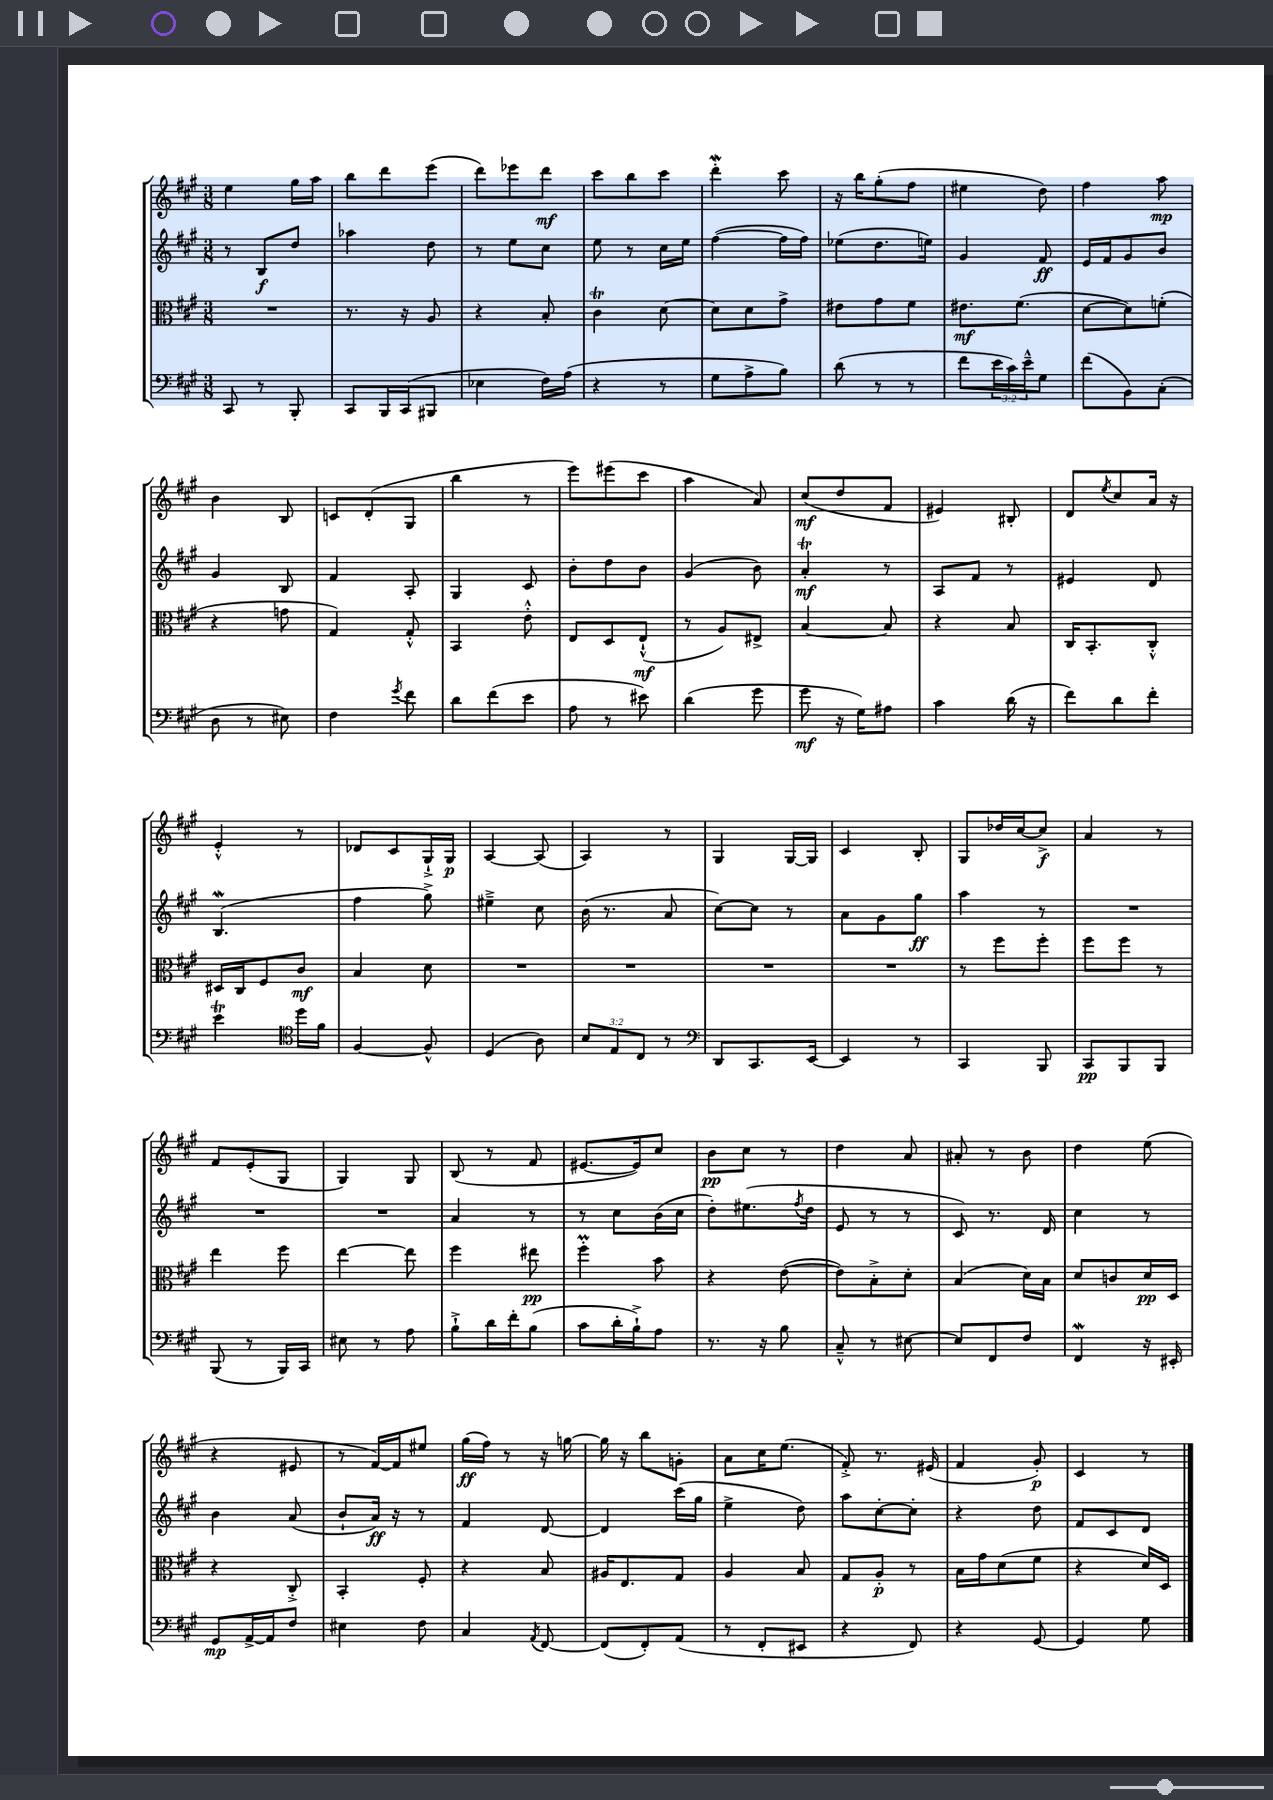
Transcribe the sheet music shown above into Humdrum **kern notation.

**kern	**dynam	**kern	**dynam	**kern	**dynam	**kern	**dynam
*part4	*part4	*part3	*part3	*part2	*part2	*part1	*part1
*staff4	*staff4	*staff3	*staff3	*staff2	*staff2	*staff1	*staff1
*clefF4	*	*clefC3	*	*clefG2	*	*clefG2	*
*k[f#c#g#]	*	*k[f#c#g#]	*	*k[f#c#g#]	*	*k[f#c#g#]	*
*M3/8	*	*M3/8	*	*M3/8	*	*M3/8	*
=17	=17	=17	=17	=17	=17	=17	=17
8CC#/	.	4.r	.	8r	.	4ee\	.
8r	.	.	.	8B/L	f	.	.
8BBB'/	.	.	.	8dd/J	.	16gg#\LL	.
.	.	.	.	.	.	16aa\JJ	.
=18	=18	=18	=18	=18	=18	=18	=18
8CC#/L	.	8.r	.	4aa-X\	.	8bb\L	.
16BBB/L	.	.	.	.	.	8ddd\	.
(16CC#/J	.	16r	.	.	.	.	.
8BBB#X/J	.	8A/	.	8dd\	.	(8eee\J	.
=19	=19	=19	=19	=19	=19	=19	=19
4E-X\	.	4r	.	8r	.	8ddd\L)	.
.	.	.	.	8ee\L	.	8eee-X\	.
16F#\LL)	.	8B'/	.	8cc#\J	.	8ddd\J	mf
(16A\JJ	.	.	.	.	.	.	.
=20	=20	=20	=20	=20	=20	=20	=20
4r	.	4c#t\	.	8ee\	.	8ccc#\L	.
.	.	.	.	8r	.	8bb\	.
8r	.	[8d\	.	16cc#\LL	.	8ccc#\J	.
.	.	.	.	16ee\JJ	.	.	.
=21	=21	=21	=21	=21	=21	=21	=21
8G#\L	.	8d\L]	.	([4ff#\	.	4dddw'\	.
8A^\	.	8d\	.	.	.	.	.
8B\J)	.	8g#^\J	.	16ff#\LL]	.	8ccc#\	.
.	.	.	.	16ff#\JJ)	.	.	.
=22	=22	=22	=22	=22	=22	=22	=22
(8d\	.	8e#X\L	.	(8ee-X\L	.	16r	.
.	.	.	.	.	.	16bb\KL	.
8r	.	8g#\	.	8.dd\	.	(8gg#'\	.
8r	.	8f#\J	.	.	.	8ff#\J	.
.	.	.	.	16een\Jk)	.	.	.
=23	=23	=23	=23	=23	=23	=23	=23
8f#\L	.	8.e#X\L	mf	4g#/	.	4ee#X\	.
24e\L	.	.	.	.	.	.	.
24c#\)	.	.	.	.	.	.	.
.	.	(8.f#\J	.	.	.	.	.
24e~^^\J	.	.	.	.	.	.	.
8G#\J	.	.	.	8f#/	ff	8dd\)	.
=24	=24	=24	=24	=24	=24	=24	=24
(8f#\L	.	[8d\L	.	16e/LL	.	4ff#\	.
.	.	.	.	16f#/J	.	.	.
8BB\)	.	8d\])	.	8g#/	.	.	.
(8C#'\J	.	(8fn'\J	.	8b/J	.	8aa\	mp
!!LO:LB:g=z
=25	=25	=25	=25	=25	=25	=25	=25
8D\	.	4r	.	4g#/	.	4b\	.
8r	.	.	.	.	.	.	.
8E#X\)	.	8gn\	.	8B/	.	8B/	.
=26	=26	=26	=26	=26	=26	=26	=26
4F#\	.	4G#/)	.	4f#/	.	8cn/L	.
.	.	.	.	.	.	(8d'/	.
8qg#/	.	.	.	.	.	.	.
8f#\	.	8G#'^^/	.	8A'/	.	8G#/J	.
=27	=27	=27	=27	=27	=27	=27	=27
8d\L	.	4BB/	.	4G#/	.	4bb\	.
(8f#\	.	.	.	.	.	.	.
8e\J	.	8e'^^\	.	8c#/	.	8r	.
=28	=28	=28	=28	=28	=28	=28	=28
8A\	.	8E/L	.	8b'\L	.	8eee\L)	.
8r	.	8D/	.	8dd\	.	(8eee#X\	.
8e#X\)	.	(8E`^^/J	mf	8b\J	.	8ccc#\J	.
=29	=29	=29	=29	=29	=29	=29	=29
(4d\	.	8r	.	(4g#/	.	4aa\	.
.	.	8A/L)	.	.	.	.	.
8g#\	.	8E#X^/J	.	8b\)	.	8a/)	.
=30	=30	=30	=30	=30	=30	=30	=30
8g#\	mf	[4B/	.	4aT'/	mf	(8cc#/L	mf
16r	.	.	.	.	.	8dd/	.
16G#\KL)	.	.	.	.	.	.	.
8A#X\J	.	8B/]	.	8r	.	8f#/J	.
=31	=31	=31	=31	=31	=31	=31	=31
4c#\	.	4r	.	8A/L	.	4e#X/)	.
.	.	.	.	8f#/J	.	.	.
(16d\	.	8B/	.	8r	.	8B#X'/	.
16r	.	.	.	.	.	.	.
=32	=32	=32	=32	=32	=32	=32	=32
8f#\L)	.	16C#/KL	.	4e#X/	.	8d/L	.
.	.	8.BB'/	.	.	.	.	.
.	.	.	.	.	.	8qee/	.
8d\	.	.	.	.	.	8cc#/	.
8f#'\J	.	8C#'^^/J	.	8d/	.	16a/Jk	.
.	.	.	.	.	.	16r	.
!!LO:LB:g=z
=33	=33	=33	=33	=33	=33	=33	=33
4eT\	.	16D#X/LL	.	(4.BW/	.	4e'^^/	.
.	.	16C#/J	.	.	.	.	.
.	.	8F#/	.	.	.	.	.
*clefC4	*	*	*	*	*	*	*
16dd\LL	.	8c#/J	mf	.	.	8r	.
16f#\JJ	.	.	.	.	.	.	.
=34	=34	=34	=34	=34	=34	=34	=34
[4F#/	.	4B/	.	4ff#\	.	8d-X/L	.
.	.	.	.	.	.	8c#/	.
8F#^^/]	.	8d\	.	8gg#^\)	.	16G#`^/L	.
.	.	.	.	.	.	16G#/JJ	p
=35	=35	=35	=35	=35	=35	=35	=35
(4D/	.	4.r	.	4ee#X~^\	.	[4A/	.
8A\)	.	.	.	8cc#\	.	(8A/]	.
=36	=36	=36	=36	=36	=36	=36	=36
12B/L	.	4.r	.	(16b\	.	4A/)	.
.	.	.	.	8.r	.	.	.
12E/	.	.	.	.	.	.	.
12C#/J	.	.	.	.	.	.	.
8r	.	.	.	8a/	.	8r	.
=37	=37	=37	=37	=37	=37	=37	=37
*clefF4	*	*	*	*	*	*	*
8DD/L	.	4.r	.	[8cc#\L)	.	4G#/	.
8.CC#/	.	.	.	8cc#\J]	.	.	.
.	.	.	.	8r	.	[16G#/LL	.
[16EE/Jk	.	.	.	.	.	16G#/JJ]	.
=38	=38	=38	=38	=38	=38	=38	=38
4EE/]	.	4.r	.	8a\L	.	4c#/	.
.	.	.	.	8g#\	.	.	.
8r	.	.	.	8gg#\J	ff	8B'/	.
=39	=39	=39	=39	=39	=39	=39	=39
4CC#/	.	8r	.	4aa\	.	8G#/L	.
.	.	8ff#\L	.	.	.	16dd-X/L	.
.	.	.	.	.	.	[16cc#/J	.
8BBB/	.	8ff#'\J	.	8r	.	8cc#^/J]	f
=40	=40	=40	=40	=40	=40	=40	=40
8CC#/L	pp	8ff#\L	.	4.r	.	4a/	.
8BBB/	.	8ff#\J	.	.	.	.	.
8BBB/J	.	8r	.	.	.	8r	.
!!LO:LB:g=z
=41	=41	=41	=41	=41	=41	=41	=41
(8BBB/	.	4ee\	.	4.r	.	8f#/L	.
8r	.	.	.	.	.	(8e'/	.
16BBB/LL)	.	8ff#\	.	.	.	8G#/J	.
16CC#/JJ	.	.	.	.	.	.	.
=42	=42	=42	=42	=42	=42	=42	=42
8E#X\	.	[4ee\	.	4.r	.	4G#/)	.
8r	.	.	.	.	.	.	.
8A\	.	8ee\]	.	.	.	8G#/	.
=43	=43	=43	=43	=43	=43	=43	=43
8B`^\L	.	4ff#\	.	4a/	.	(8B/	.
16d\L	.	.	.	.	.	8r	.
16f#'\J	.	.	.	.	.	.	.
(8B\J	.	8ee#X\	pp	8r	.	8f#/	.
=44	=44	=44	=44	=44	=44	=44	=44
8c#\L	.	4ff#M'\	.	8r	.	[8.e#X/L	.
16d'\L	.	.	.	8cc#\L	.	.	.
16B`^\J)	.	.	.	.	.	16e#/k])	.
8A\J	.	8b\	.	(16b\L	.	8cc#/J	.
.	.	.	.	16cc#\JJ	.	.	.
=45	=45	=45	=45	=45	=45	=45	=45
8.r	.	4r	.	8dd'\L)	.	8b\L	pp
.	.	.	.	(8.ee#X\	.	8cc#\J	.
16r	.	.	.	.	.	.	.
8B\	.	([8e\	.	.	.	8r	.
.	.	.	.	8qff#/	.	.	.
.	.	.	.	16dd\Jk	.	.	.
=46	=46	=46	=46	=46	=46	=46	=46
8C#~^^/	.	8e\L])	.	8e/	.	4dd\	.
8r	.	8B'^\	.	8r	.	.	.
[8E#X\	.	8d'\J	.	8r	.	8a/	.
=47	=47	=47	=47	=47	=47	=47	=47
8E#/L]	.	(4B/	.	8c#/)	.	8a#X'/	.
8FF#/	.	.	.	8.r	.	8r	.
8F#/J	.	16d\LL)	.	.	.	8b\	.
.	.	16B\JJ	.	16d/	.	.	.
=48	=48	=48	=48	=48	=48	=48	=48
4FF#W/	.	8d/L	.	4cc#\	.	4dd\	.
.	.	8cn/	.	.	.	.	.
16r	.	16d/L	pp	8r	.	(8ee\	.
16EE#X'/	.	16D/JJ	.	.	.	.	.
!!LO:LB:g=z
=49	=49	=49	=49	=49	=49	=49	=49
8GG#/L	mp	4r	.	4b\	.	4r	.
[16AA^/L	.	.	.	.	.	.	.
16AA/J]	.	.	.	.	.	.	.
8F#/J	.	8C#'^/	.	(8a/	.	8e#X/	.
=50	=50	=50	=50	=50	=50	=50	=50
4E#X\	.	4BB'/	.	8b`/L	.	8r	.
.	.	.	.	16a/Jk)	ff	[16f#/LL)	.
.	.	.	.	16r	.	16f#/J]	.
8F#\	.	8F#'/	.	8r	.	8ee#X/J	.
=51	=51	=51	=51	=51	=51	=51	=51
4C#/	.	4r	.	4f#/	.	(16gg#\LL	ff
.	.	.	.	.	.	16ff#\JJ)	.
.	.	.	.	.	.	8r	.
8qAA/	.	.	.	.	.	.	.
[8FF#/	.	8B/	.	[8d/	.	16r	.
.	.	.	.	.	.	[16ggn\	.
=52	=52	=52	=52	=52	=52	=52	=52
(8FF#/L]	.	16A#X/KL	.	4d/]	.	16gg\]	.
.	.	8.E/	.	.	.	16r	.
8FF#'/)	.	.	.	.	.	8bb\L	.
(8AA/J	.	8G#/J	.	(16ccc#\LL	.	8gn'\J	.
.	.	.	.	16gg#\JJ	.	.	.
=53	=53	=53	=53	=53	=53	=53	=53
8r	.	4A/	.	4ee^\	.	8a\L	.
8FF#'/L	.	.	.	.	.	16cc#\K	.
.	.	.	.	.	.	(8.ee\J	.
8EE#X/J	.	8B/	.	8dd\)	.	.	.
=54	=54	=54	=54	=54	=54	=54	=54
4r	.	8G#/L	.	8aa\L	.	8f#'^/)	.
.	.	8A'/J	p	[8cc#'\	.	8.r	.
8FF#/)	.	8r	.	8cc#'\J]	.	.	.
.	.	.	.	.	.	(16e#X/	.
=55	=55	=55	=55	=55	=55	=55	=55
4r	.	16B\LL	.	4r	.	4f#/	.
.	.	16g#\J	.	.	.	.	.
.	.	(8d\	.	.	.	.	.
[8GG#/	.	8f#\J	.	8dd\	.	8g#'/)	p
=56	=56	=56	=56	=56	=56	=56	=56
4GG#/]	.	4r	.	8f#/L	.	4c#/	.
.	.	.	.	8c#/	.	.	.
8G#\	.	16d/LL)	.	8d/J	.	8r	.
.	.	16D/JJ	.	.	.	.	.
==	==	==	==	==	==	==	==
*-	*-	*-	*-	*-	*-	*-	*-
